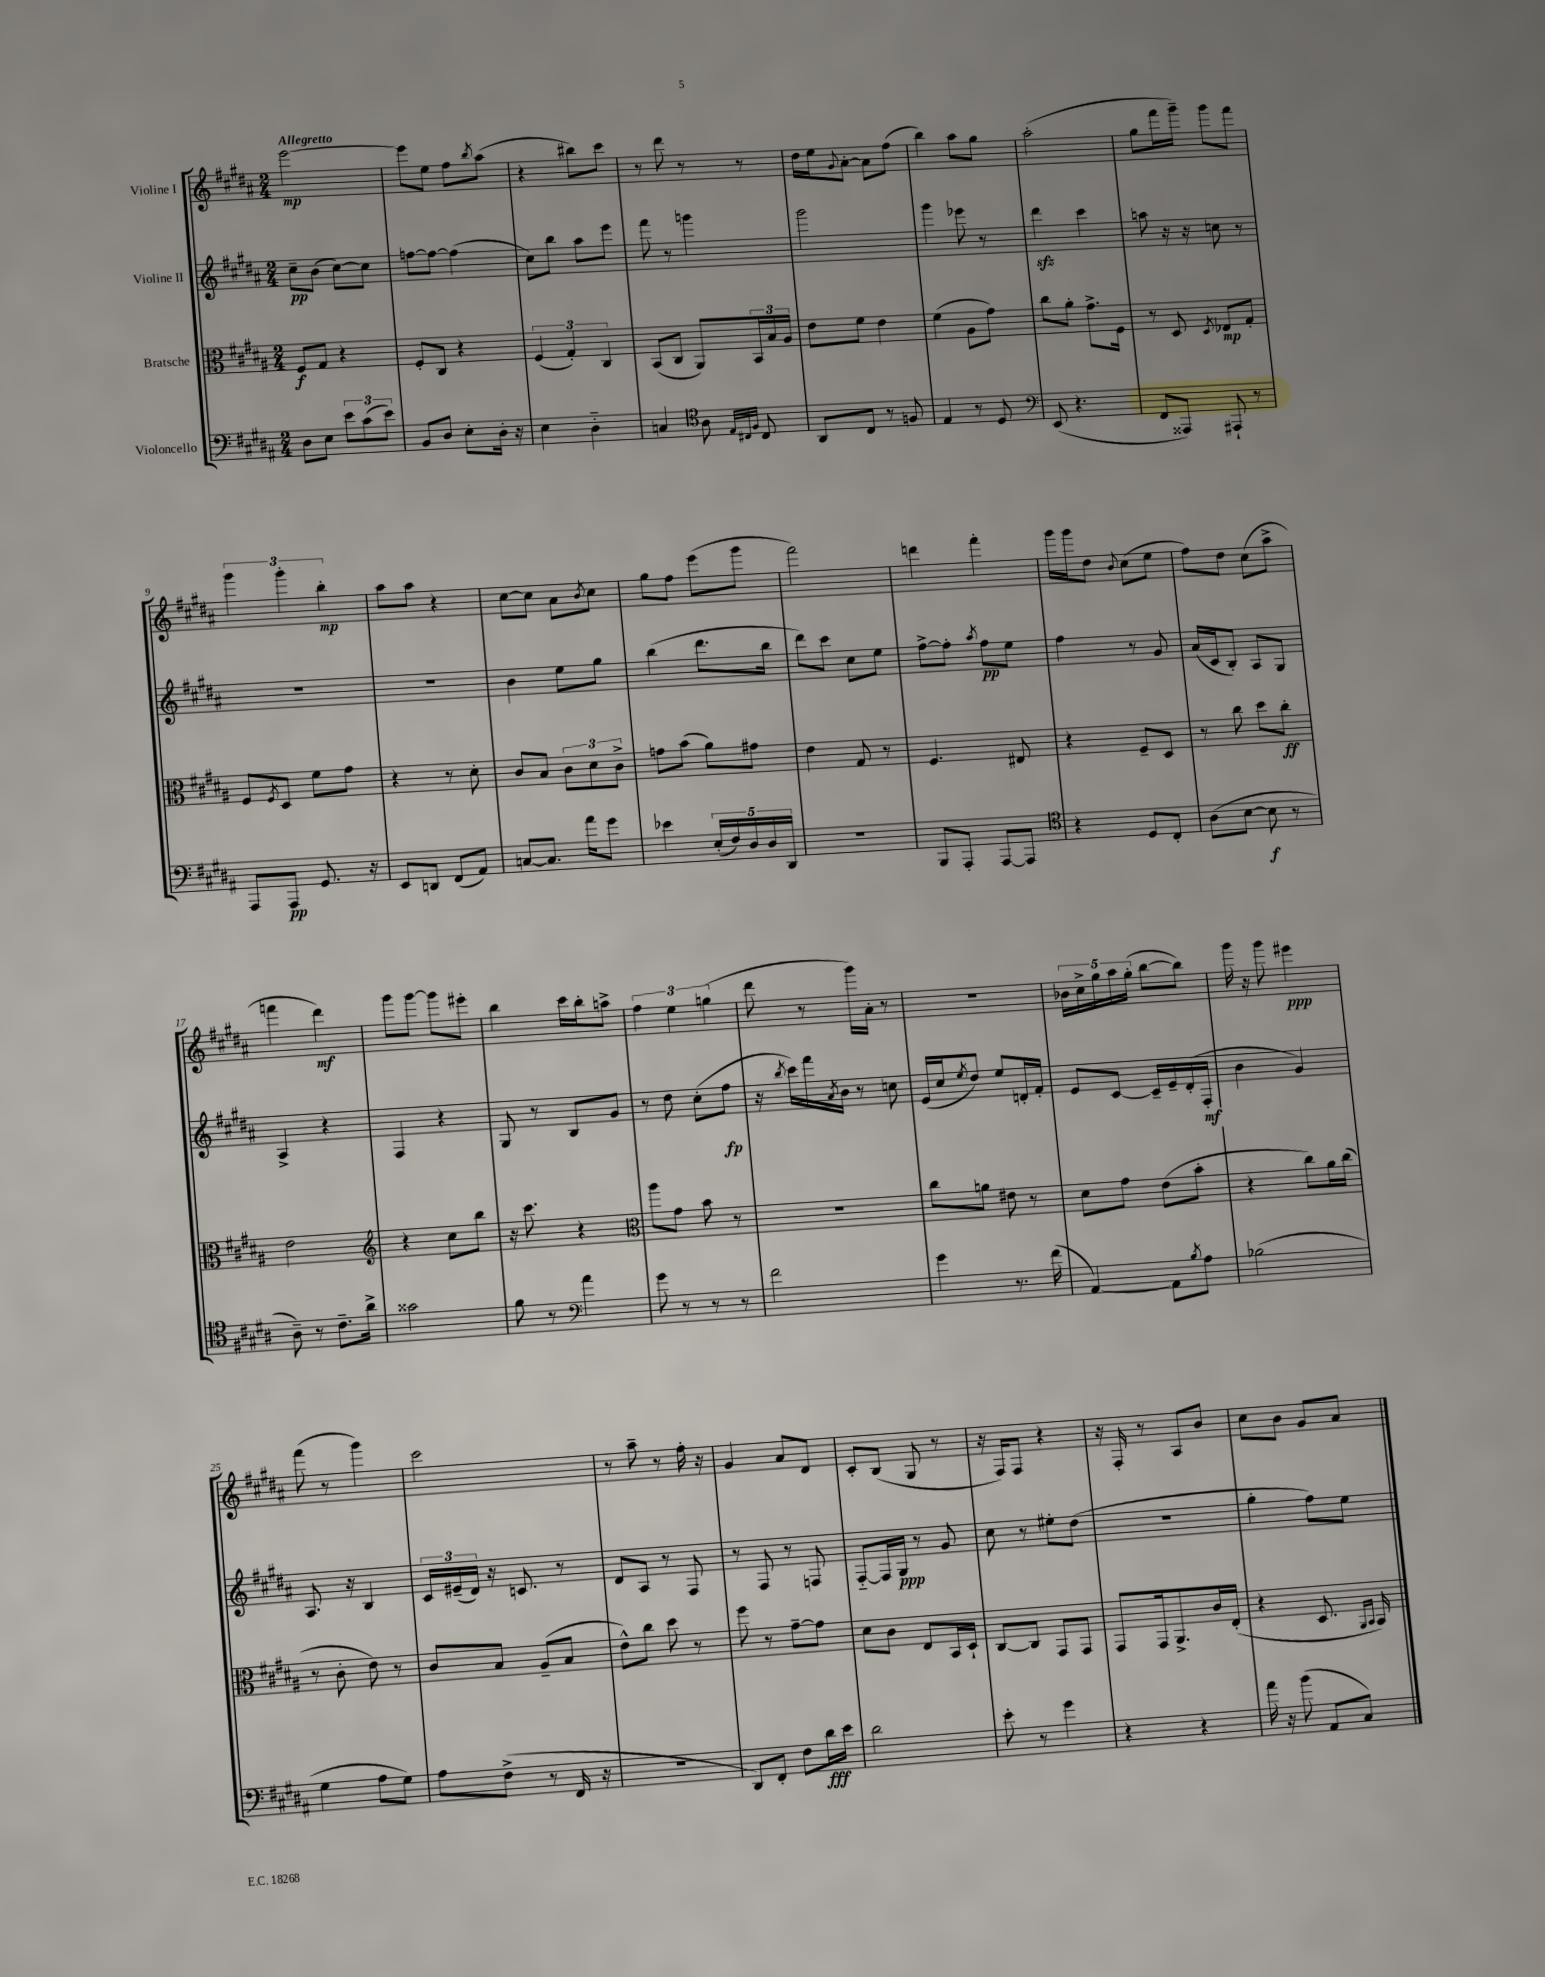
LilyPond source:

<<
\new StaffGroup <<
\new Staff = "s0" \with { instrumentName = "Violine I" } {
    \clef treble \key b \major \numericTimeSignature \time 2/4 \tempo "Allegretto"
    e'''2~\mp |
    e'''8 e''8 fis''8 \acciaccatura { b''8 } ais''8( |
    r4 bis''8) cis'''8 |
    r8 dis'''8 r8 r8 |
    dis''16 e''16 \appoggiatura { gis'8 } ais'8~-. ais'8 fis''8( |
    b''4) ais''8 gis''8 |
    ais''2-.( |
    gis''8 fis'''16 gis'''16--) gis'''8 fis'''8 |
    \tuplet 3/2 { gis'''4 gis'''4-. b''4-.\mp } |
    ais''8 ais''8 r4 |
    cis''8~ cis''8 ais'8 \acciaccatura { b'8 } cis''8 |
    gis''8 fis''8 e'''8( gis'''8 |
    fis'''2) |
    d'''4 fis'''4-. |
    gis'''16 gis'''16 dis''8 \appoggiatura { b'8 } cis''8( e''8 |
    fis''8) dis''8 cis''8( ais''8-> |
    f'''4 dis'''4\mf) |
    gis'''8 gis'''8~ gis'''8 eis'''8-. |
    b''4 cis'''16 b''16-. a''8-> |
    \tuplet 3/2 { fis''4 e''4 g''4( } |
    dis'''8 r8 gis'''16) ais'16-. r8 |
    r2 |
    \tuplet 5/4 { bes'16 cis''16-> gis''16 ais''16 gis''16-.( } b''8~ b''8) |
    gis'''16 r16 gis'''8 eis'''4\ppp |
    fis'''8( r8 gis'''4) |
    cis'''2 |
    r8 ais''8-- r8 fis''16-. r16 |
    gis'4 ais'8 dis'8 |
    cis'8-. b8( gis8 r8 |
    r16 fis16) fis8 r4 |
    r16 fis16-. r8 ais8 b'8 |
    cis''8 b'8 gis'8 ais'8 \bar "|." |
}
\new Staff = "s1" \with { instrumentName = "Violine II" } {
    \clef treble \key b \major \numericTimeSignature \time 2/4
    cis''8--\pp b'8( cis''8~) cis''8 |
    f''8~ f''8~ f''4( |
    cis''8) b''8 ais''8 e'''8 |
    fis'''8 r8 g'''4 |
    gis'''2 |
    gis'''4 ees'''8 r8 |
    dis'''4\sfz cis'''4 |
    a''8 r16 r16 c''8 r8 |
    R2 |
    R2 |
    b'4 e''8 gis''8 |
    b''4( dis'''8. b''16 |
    dis'''8) cis'''8 cis''8 e''8 |
    fis''8~-> fis''8-. \acciaccatura { ais''8 } fis''8\pp e''8 |
    fis''4 r8 gis'8 |
    ais'16( cis'16 b8-.) ais8 gis8 |
    ais4-> r4 |
    fis4 r4 |
    gis8 r8 b8 gis'8 |
    r8 dis''8 cis''8-.( fis''8\fp |
    r16 \acciaccatura { b''8 } cis'''16) fis'''16 \acciaccatura { ais'8 } b'16 r8 c''8 |
    e'16( cis''16 \acciaccatura { e''8 } dis''8) e''8 d'16-. fis'16-. |
    e'8 cis'8~ cis'16-- e'16-- dis'16-.( fis16-.\mf |
    b'4 gis'4) |
    ais8. r16 b4 |
    \tuplet 3/2 { cis'16 eis'16--( dis'16) } r16 c'8. r8 |
    dis'8 ais8 r8 fis8 |
    r8 fis8 r8 f8 |
    fis8~-_ fis16 gis16\ppp r8 gis'8 |
    cis''8 r8 eis''8-. dis''8( |
    r2 |
    gis''4-. fis''8) e''8 \bar "|." |
}
\new Staff = "s2" \with { instrumentName = "Bratsche" } {
    \clef alto \key b \major \numericTimeSignature \time 2/4
    fis8\f gis8 r4 |
    fis8-. cis8 r4 |
    \tuplet 3/2 { fis4( gis4-.) cis4 } |
    b,8( cis8 ais,8) \tuplet 3/2 { b,16 b16 ais16 } |
    e'8 fis'8 e'4 |
    fis'4( ais8 gis'8) |
    cis''8 ais'8-. gis'8.-> fis16 |
    r8 dis8 \acciaccatura { dis8 } ees8\mp gis8-. |
    fis8 \acciaccatura { fis8 } dis8 fis'8 gis'8 |
    r4 r8 dis'8-. |
    cis'8 b8 \tuplet 3/2 { cis'8 dis'8 cis'8-> } |
    g'8 b'8( ais'8) gis'8 |
    e'4 gis8 r8 |
    fis4. eis8 |
    r4 fis8-- dis8 |
    r8 cis''8 dis''8 cis''8-.\ff |
    e'2 |
    \clef treble r4 cis''8 b''8 |
    r16 cis'''8. r4 |
    \clef alto ais''8 gis'8 b'8 r8 |
    r2 |
    cis''8 a'8 eis'8 r8 |
    dis'8 gis'8 e'8( b'8-. |
    r4 cis''8) ais'16 cis''16( |
    r8 cis'8-. e'8) r8 |
    cis'8 b8 ais8--( b8 |
    e'8-^) cis''8 dis''8 r8 |
    fis''8 r8 gis'8~-- gis'8 |
    dis'8 cis'8 e8 b,16 dis16-! |
    cis8~ cis8 gis,8 gis,8 |
    gis,8 gis,16 ais,8.-> cis'16 e16-.( |
    r4 dis8. \grace { ais,16 b,16 } b,16) \bar "|." |
}
\new Staff = "s3" \with { instrumentName = "Violoncello" } {
    \clef bass \key b \major \numericTimeSignature \time 2/4
    dis8 e8 \tuplet 3/2 { e'8 cis'8( e'8) } |
    b,8 dis8 e8-. dis16-. r16 |
    e4 dis4-_ |
    c4 \clef tenor ais8 \grace { e32 cis32 fis32 } cis8 |
    ais,8 cis8 r8 f8 |
    e4 r8 dis8 |
    \clef bass e,8( r4. |
    fis,8 aisis,,8) ais,,8-! r8 |
    ais,,8 ais,,8\pp gis,8. r16 |
    e,8 d,8 fis,8( ais,8) |
    c8~ c8. ais'16 gis'8 |
    ees'4 \tuplet 5/4 { e16-.( fis16) dis16 dis16 dis,16 } |
    R2 |
    b,,8 ais,,8-. ais,,8~ ais,,8 |
    \clef tenor r4 dis8 cis8-. |
    ais8( b8~ b8\f r8 |
    ais8--) r8 cis'8.-- ais'16-> |
    gisis'2 |
    fis'8 r8 \clef bass ais'4 |
    gis'8 r8 r8 r8 |
    fis'2 |
    gis'4 r8. fis'16( |
    ais,4~) ais,8 \acciaccatura { b8 } ais8 |
    bes2( |
    gis4 ais8 gis8) |
    ais8 fis8->( r8 fis,16 r16 |
    r2 |
    dis,8) fis,8-. fis8 dis'16\fff e'16 |
    dis'2 |
    e'8-. r8 gis'4 |
    r4 r4 |
    ais'16 r16 b'8( ais,8 cis8) \bar "|." |
}
>>
>>
